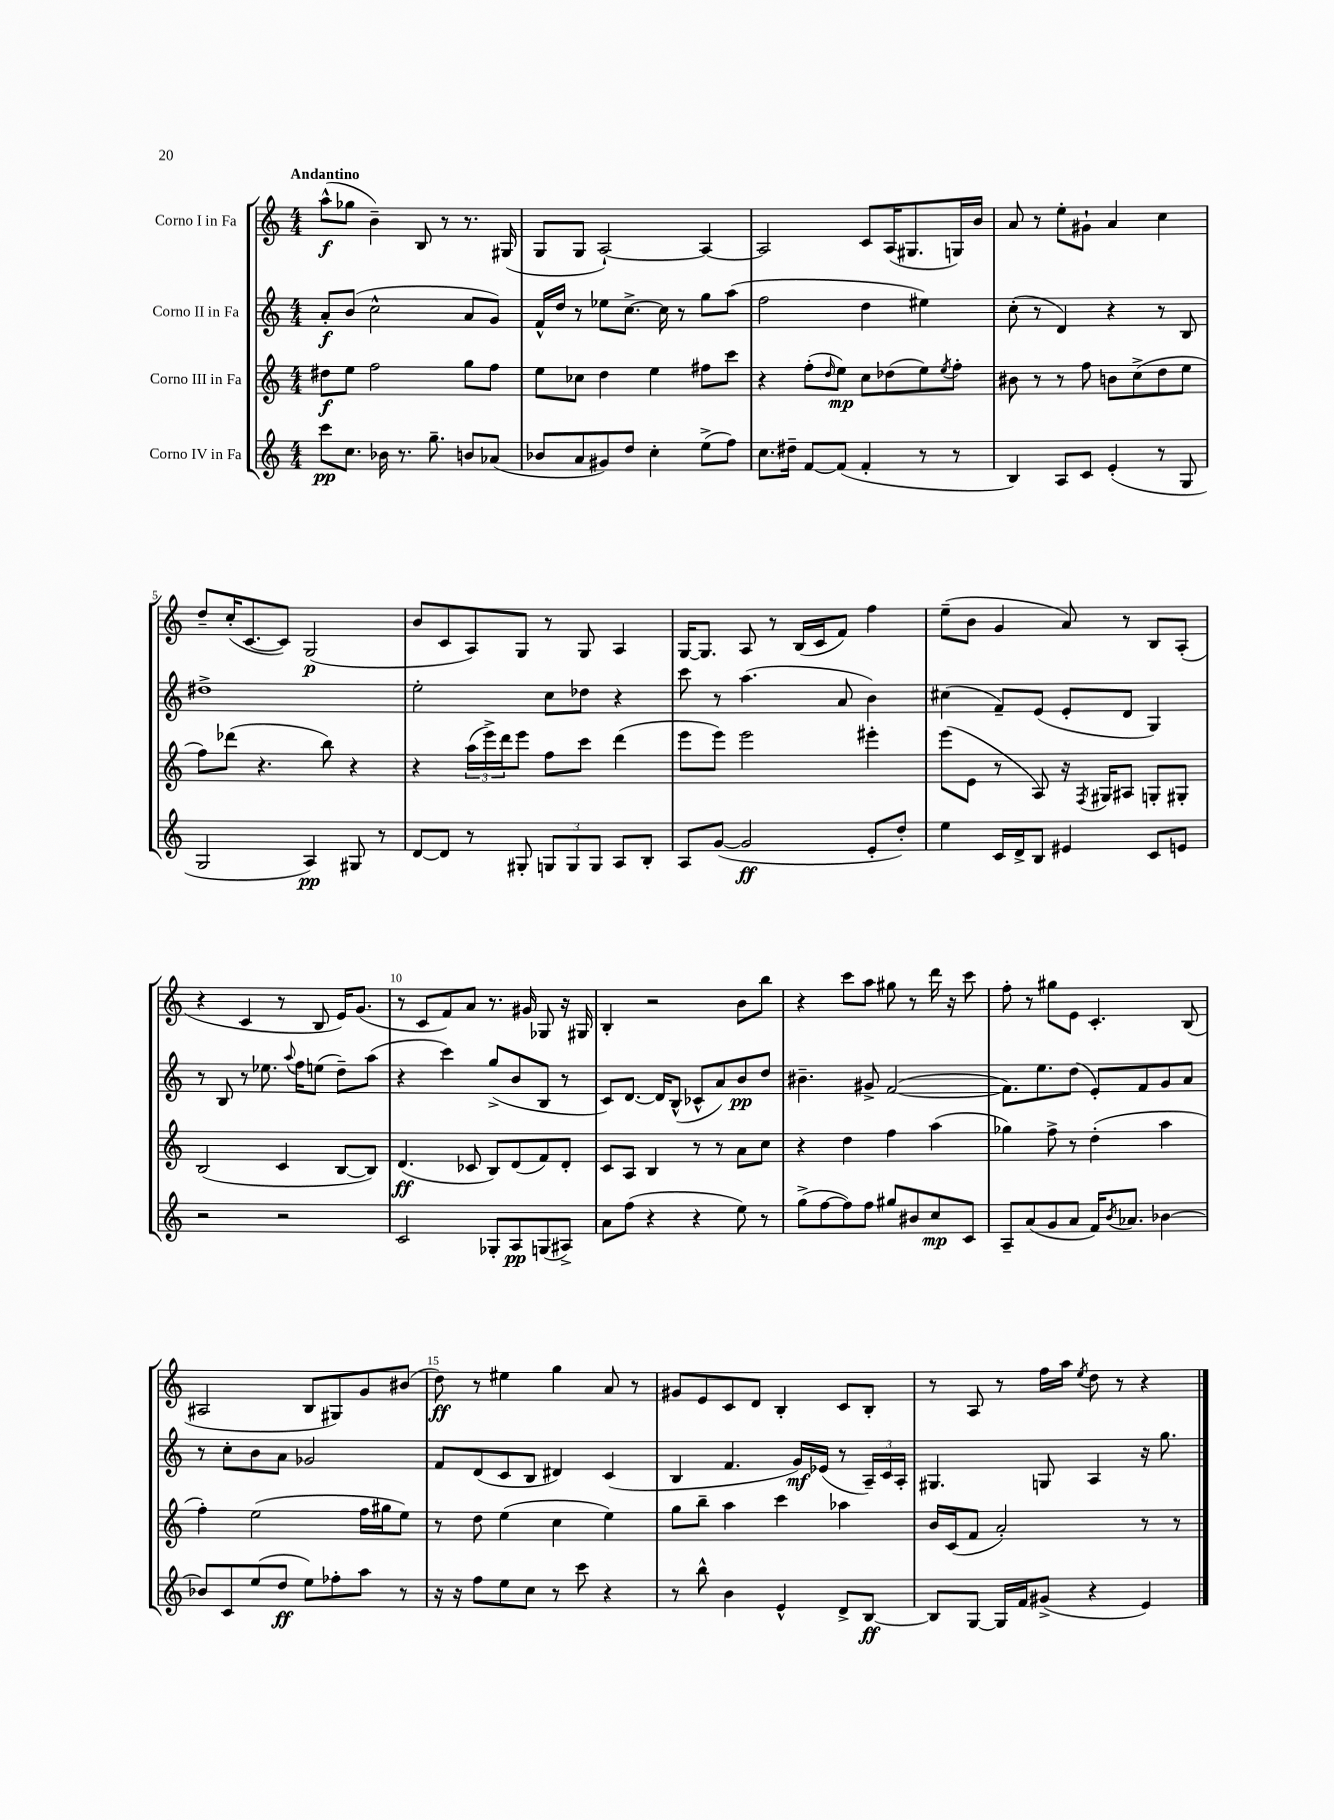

**kern	**kern	**kern	**kern
*staff4	*staff3	*staff2	*staff1
*clefG2	*clefG2	*clefG2	*clefG2
*k[]	*k[]	*k[]	*k[]
*M4/4	*M4/4	*M4/4	*M4/4
8ccc	8dd#	8a'	(8aa^^
8.cc	8ee	(8b	8gg-
.	2ff	2cc^^	4b~)
16b-	.	.	.
8.r	.	.	.
.	.	.	8B
8.gg~	.	.	.
.	.	.	8r
8b	8gg	8a	8.r
(8a-	8ff	8g)	.
.	.	.	(16G#
=	=	=	=
8b-	8ee	16f^^	8G
.	.	16dd	.
8a	8cc-	8r	8G
8g#)	4dd	8ee-	[2A`)
8dd	.	[8.cc^	.
4cc'	4ee	.	.
.	.	16cc]	.
.	.	8r	.
(8ee^	8ff#	8gg	4A_
8ff)	8ccc	(8aa	.
=	=	=	=
8.cc	4r	2ff	2A]
16dd#~	.	.	.
[8f	(8ff'	.	.
.	16qqdd	.	.
(8f]	8ee)	.	.
4f'	8cc	4dd	8c
.	(8dd-	.	(16A
.	.	.	8.G#
8r	8ee)	4ee#)	.
.	8qee	.	.
8r	8ff'	.	16G)
.	.	.	16b
=	=	=	=
4B)	8b#	(8cc'	8a
.	8r	8r	8r
8A	8r	4d)	8ee'
8c	8ff	.	8g#`
(4e'	8b	4r	4a
.	(8cc^	.	.
8r	8dd	8r	4cc
8G	8ee	8B	.
=	=	=	=
2G	8ff)	1dd#^	8dd~
.	(8ddd-	.	(16cc'
.	.	.	[8.c
.	4.r	.	.
.	.	.	8c])
4A)	.	.	(2G
.	8bb)	.	.
8G#	4r	.	.
8r	.	.	.
=	=	=	=
[8d	4r	2ee'	8b
8d]	.	.	8c
8r	(24aa	.	8A)
.	24eee^)	.	.
.	24ddd	.	.
8G#'	8eee	.	8G
12G	8ff	8cc	8r
12G	.	.	.
.	8ccc	8dd-	8G
12G	.	.	.
8A	(4ddd	4r	4A
8B'	.	.	.
=	=	=	=
8A	8eee	8ccc	[16G
.	.	.	8.G]
([8g	8eee)	8r	.
2g]	2eee	(4.aa	8A
.	.	.	8r
.	.	.	(16B
.	.	.	16c
.	.	8a	8f)
8e'	4eee#'	4b)	4ff
8dd')	.	.	.
=	=	=	=
4ee	(8eee	(4cc#	(8ee~
.	8e	.	8b
16c	8r	8f~)	4g
16d^	.	.	.
8B	8A)	(8e	.
4e#	16r	8e'	8a)
.	8qF	.	.
.	16G#	.	.
.	8A#	8d	8r
8c	8G'	4G)	8B
8e	8G#'	.	(8A'
=	=	=	=
2r	(2B	8r	4r
.	.	8B	.
.	.	8r	4c
.	.	8.ee-	.
2r	4c	.	8r
.	.	8qqaa	.
.	.	16ff	.
.	.	(8ee	8B
.	[8B	8dd~)	16e)
.	.	.	(8.g
.	8B])	(8aa	.
=	=	=	=
2c	(4.d	4r	8r
.	.	.	8c
.	.	4ccc)	8f)
.	8c-	.	8a
8G-'	8B)	(8gg^	8.r
8A	(8d	8b	.
.	.	.	16g#
(8G	8f)	8B	8G-
8A#^)	8d'	8r	16r
.	.	.	16G#
=	=	=	=
8a	8c	8c)	4B'
(8ff	8A	[8.d	.
4r	4B	.	2r
.	.	16d]	.
.	.	(8B^^	.
4r	8r	8c-^^	.
.	8r	8a)	.
8ee)	8a	8b	8b
8r	8cc	8dd	8bb
=	=	=	=
(8gg^	4r	4.b#~	4r
[8ff	.	.	.
8ff])	4dd	.	8ccc
8ff	.	8g#^	8aa
8gg#	4ff	([2f	8gg#
8b#	.	.	8r
8cc	(4aa	.	16ddd
.	.	.	16r
8c	.	.	8ccc
=	=	=	=
8A~	4gg-)	8.f])	8ff'
(8a	.	.	8r
.	.	8.ee	.
8g	8ff^	.	8gg#
8a	8r	(8dd	8e
16f)	(4dd'	8e')	4.c'
8qb	.	.	.
8.a-	.	.	.
.	.	8f	.
[4b-	4aa	8g	.
.	.	8a	(8B
=	=	=	=
8b-]	4ff')	8r	2A#
8c	.	8cc'	.
(8ee	(2ee	8b	.
8dd	.	8a	.
8ee)	.	2g-	8B
8ff-'	.	.	8G#)
8aa	16ff	.	8g
.	16gg#	.	.
8r	8ee)	.	(8b#
=	=	=	=
16r	8r	8f	8dd)
16r	.	.	.
8ff	8dd	(8d	8r
8ee	(4ee	8c	4ee#
8cc	.	8B	.
8r	4cc	4d#)	4gg
8ccc	.	.	.
4r	4ee)	(4c	8a
.	.	.	8r
=	=	=	=
8r	8gg	4B	8g#
8bb^^	8bb~	.	8e
4b	4aa	4.f	8c
.	.	.	8d
4e^^	4ccc	.	4B'
.	.	16g)	.
.	.	(16e-	.
8d^	4aa-	8r	8c
[8B	.	24A~)	8B'
.	.	24c	.
.	.	24A'	.
=	=	=	=
8B]	16b	4.G#	8r
.	(16c	.	.
[8G	8f	.	8A
16G]	2a')	.	8r
16f	.	.	.
(8g#^	.	8G	16ff
.	.	.	16aa
.	.	.	8qee
4r	.	4A	8dd
.	.	.	8r
4e)	8r	16r	4r
.	.	8.gg	.
.	8r	.	.
==	==	==	==
*-	*-	*-	*-
